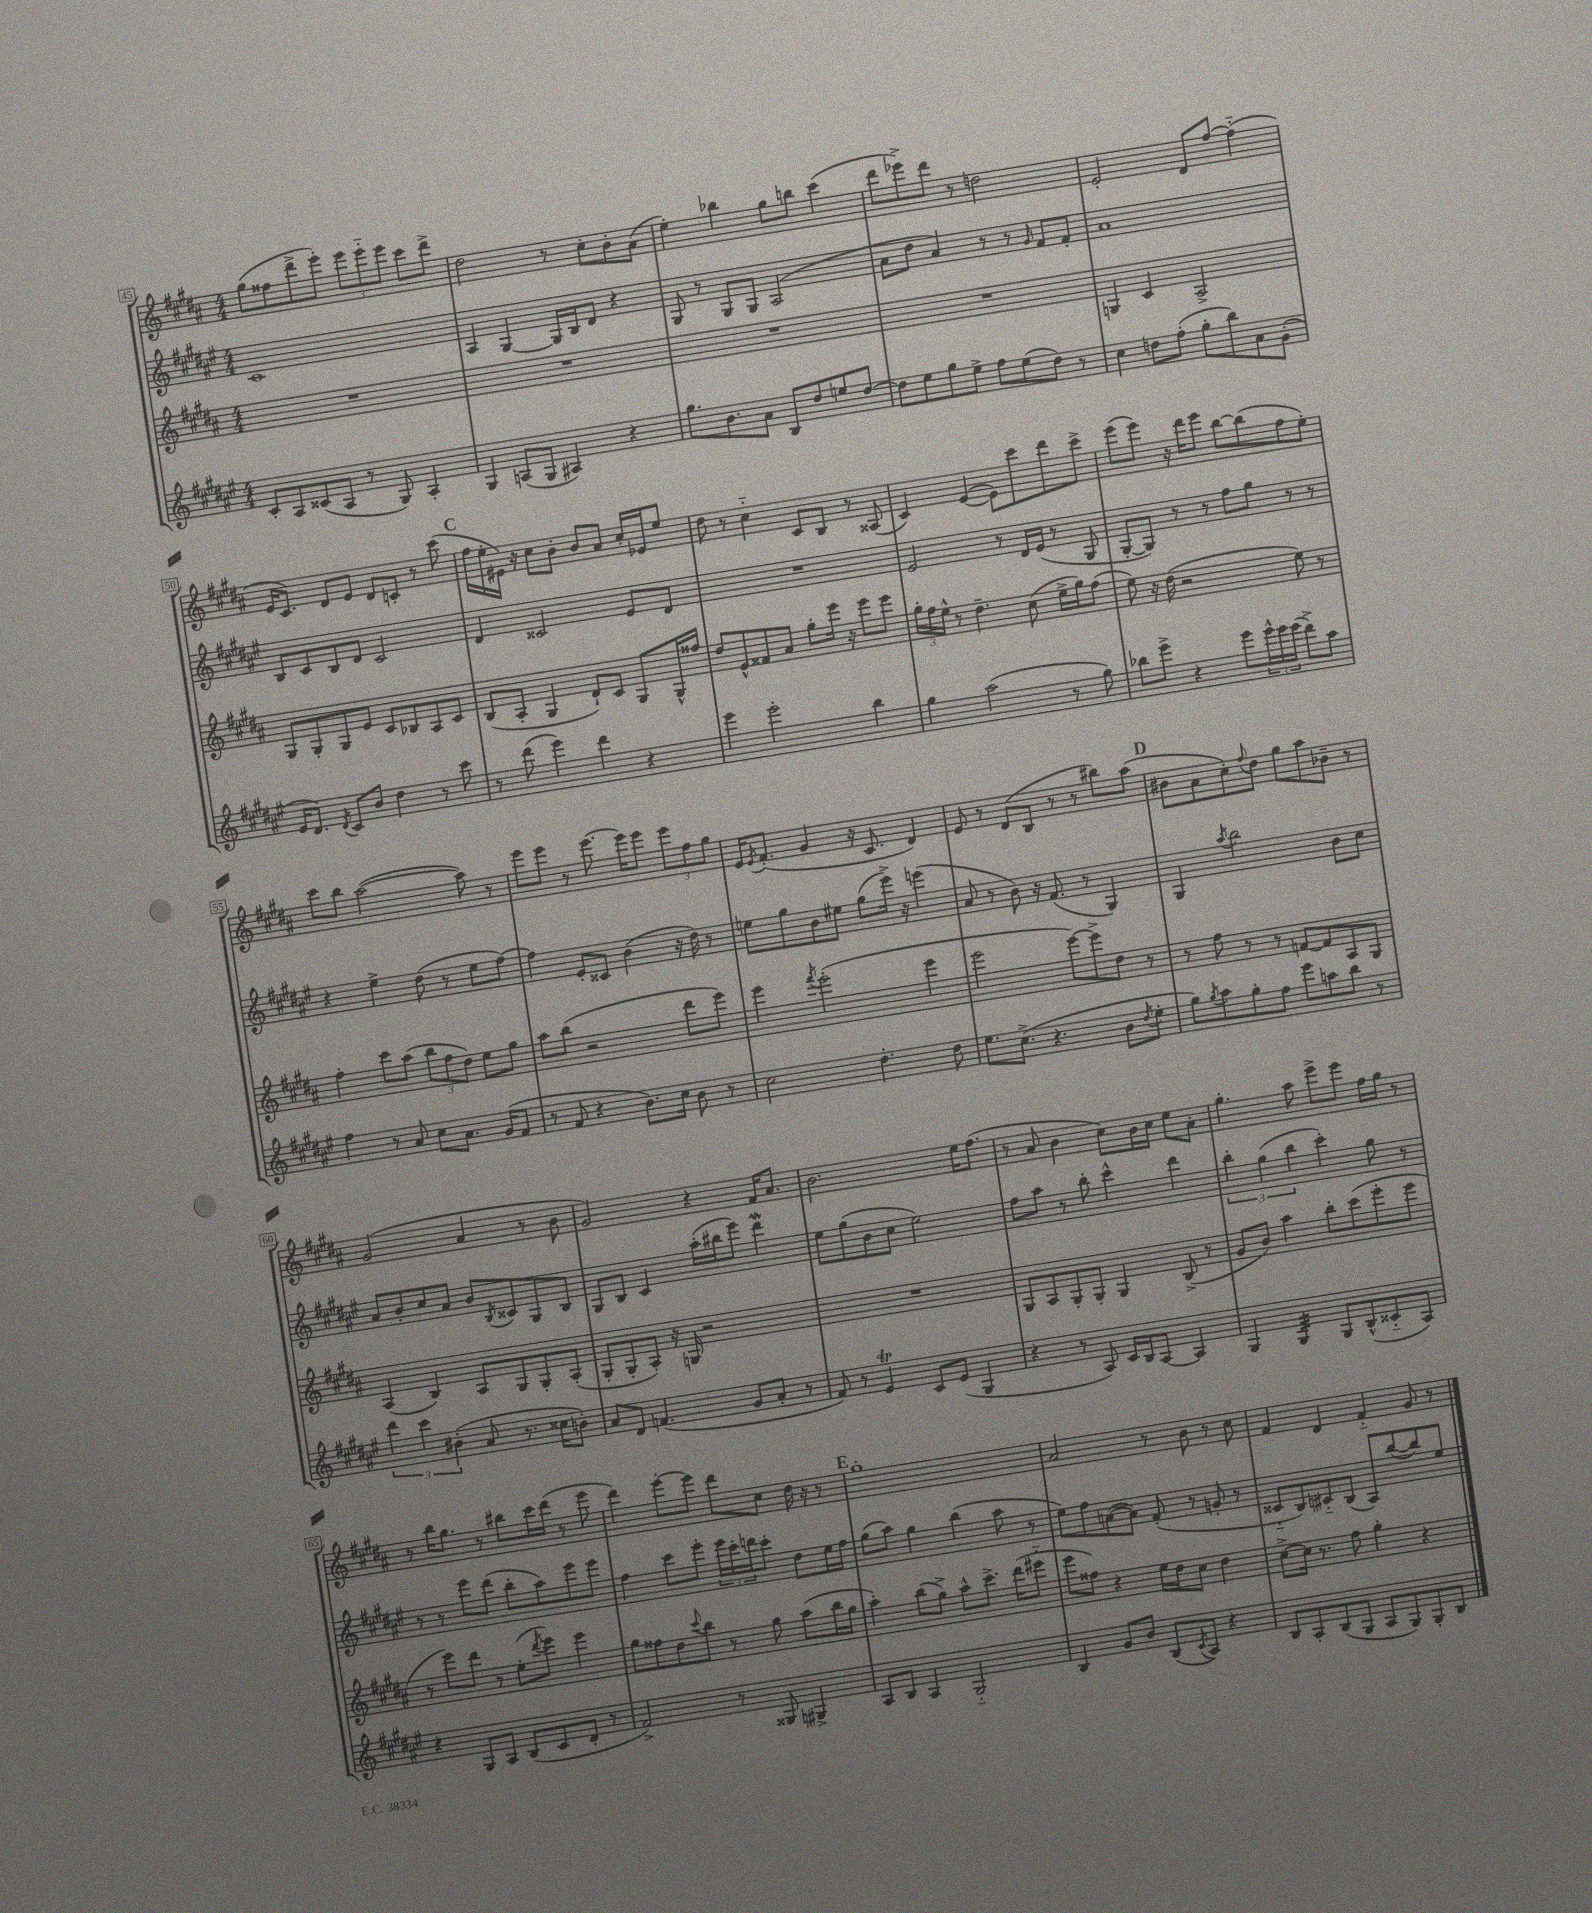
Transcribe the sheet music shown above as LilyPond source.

<<
\new StaffGroup <<
\new Staff = "s0" {
    \clef treble \key b \major \numericTimeSignature \time 4/4
    gis''8( fisis''8 dis'''8-> e'''8-.) \tuplet 3/2 { e'''8 e'''8-_ e'''8 } cis'''8 dis'''8-> |
    dis''2 r8 cis''8-. b'8-. ais'8( |
    e''4-.) bes''4 gis''8 b''8 cis'''4( |
    dis'''8 ees'''8->) dis'''8 r8 d''2 |
    e'2-. dis'8 fis''8~ fis''4-_( |
    e'16 cis'8.) dis'8 e'8 dis'8 c'8-. r8 cis'''8( |
    \mark \markup { \bold "C" } fis''16 e''16-. eis'16) r16 cis''8 b'8-. b'8 ais'8 cis''16-. ees'16 e''8 |
    dis''8 r8 cis''4-_ cis'8 b8 r8 aisis8( |
    cis'4) e'4~( e'8) cis'''8 dis'''8 cis'''8-> |
    e'''8( e'''8) r16 dis'''16 e'''8 b''8~ b''8( fis''8 e''8-.) |
    cis'''8 b''8 ais''2~( ais''8) r8 |
    e'''8 e'''8 r8 e'''8.~ e'''16 e'''8 \tuplet 3/2 { e'''8 fis''8 gis''8 } |
    e'16 \acciaccatura { e'8 } fis'8.-.( gis'4 r16 cis'8. dis'4) |
    e'8 r8 dis'8( b8 r8 r8 bis''8) ais''8( |
    \mark \markup { \bold "D" } bis'8 ais'8 cis''8-.) \appoggiatura { fis''8 } dis''8 gis''8 ais''8 bes'8-- r8 |
    gis'2( ais'4 r8 b'8 |
    gis'2) r4 fis'16 ais'8. |
    b'2. e''16 fis''8.( |
    r8 ais'8 b'4 cis''8) b'16 cis''16 e''8 ais'8-. |
    gis''4.-. ais''8 e'''8-> e'''8 fis''16 gis''16 r8 |
    r8 b''16 gis''8. r8 bis''8 cis'''16 dis'''16( r8 e'''8 |
    dis'''4) e'''8~-. e'''8 dis'''8 cis''8 dis''16 r16 r8 |
    \mark \markup { \bold "E" } gis''1-. |
    ais'2 r8 b'8 r8 cis''8 |
    fis'4 dis'4 fis'4-_ gis'8 r8 \bar "|." |
}
\new Staff = "s1" {
    \clef treble \key fis \major \numericTimeSignature \time 4/4
    cis'1 |
    ais4 gis4~ gis16 b16 dis'8 r4 |
    gis8 r8 gis8 gis8 ais2( |
    ais'8 dis''8 ais'4) r8 r8 \grace { gis'16 } fis'8 fis'8-. |
    ais'1 |
    b8 cis'8 b8 dis'8 cis'2 |
    \mark \markup { \bold "C" } dis'4 cisis'2 eis'8 dis'8 |
    R1 |
    eis'2 r8 dis'16 eis'16( r8 gis8 |
    gis8~-. gis8) r8 r8 fis''8 gis''8 r8 r8 |
    r4 eis''4-> dis''8( r8 eis''8 fis''8~) |
    fis''4 eis'8-. cisis'8 b'4( r16 dis''16) r8 |
    e''8 gis''8 b'8 eis''8 gis''8( eis'''16->) r16 e'''4( |
    ais'8 r8 b'8) r16 fis'8.( r8 gis4) |
    \mark \markup { \bold "D" } gis4 \acciaccatura { ais''8 } b''2 b'8 cis''8 |
    ais'8 b'8-. cis''8 ais'8 b'8 \acciaccatura { b8 } cisis'8 gis8 b8 |
    gis8 b8 cis'4 ais''16-.( bis''16 eis'''8) dis'''4\mordent |
    eis''8 gis''8( b'8 cis''8 eis''2) |
    fis''8 ais''8 r8 b''8-. cis'''4-^ dis'''4 |
    \tuplet 3/2 { b''4-. gis''4( b''4 } cis'''4-.) gis''8 r8 |
    r8 r8 eis'''8 dis'''8( b''8-. ais''8) eis'''8 eis'''8 |
    fis''4 cis'''8 eis'''8-. \tuplet 3/2 { eis'''16 cis'''16-. d'''16 } cis'''8-. dis''8 eis''16 fis''16 |
    \mark \markup { \bold "E" } gis''8( ais''8) gis''4 b''4( ais''8 r8 |
    eis''8) fis''8 a'8~( a'8) fis'8-.( r8 g'8-. r8 |
    cisis'8-_ b8) cis'8-_ b8( ais8) b''8~( b''8) eis''8 \bar "|." |
}
\new Staff = "s2" {
    \clef treble \key b \major \numericTimeSignature \time 4/4
    R1 |
    R1 |
    R1 |
    R1 |
    g4 cis'4 ais2-> |
    gis8 gis8-. gis8 e'8 cis'8 bes8 ais8 cis'8 |
    \mark \markup { \bold "C" } b8( ais8-. gis4 dis'8-!) cis'8 gis8 gis16-^ fisis''16 |
    dis''8 e'8-^ fisis'8 ais'8 gis''8-. e'''16 r16 e'''8 e'''8 |
    \tuplet 3/2 { gis''16-. fis''16 e''16-^ } r8 dis''4.-- cis''8( e''16-> gis''16) fis''8( |
    e''8) r16 dis''16( r2 e''8) r8 |
    fis''4-. cis'''8 ais''8( \tuplet 3/2 { b''8 fis''8 dis''8) } e''8 gis''8 |
    ais''8 b''8( r2 dis'''8 e'''8) |
    e'''4 \acciaccatura { fis'''8 } e'''2-.( e'''4 |
    e'''2 e'''8~) e'''8-> dis''8 r8 |
    \mark \markup { \bold "D" } r8 fis''8 r8 r8 f'8~ f'8 ais8 gis8 |
    ais4( b4) ais8 gis8 gis8-. ais8-.( |
    gis8-. gis8-. ais8-.) r16 g16 r2 |
    R1 |
    gis8 ais8 gis8-. gis8-. gis4 b8->( r8 |
    gis'8 b'8) ais''4 b''8-. cis'''8( e'''8-. e'''8 |
    r8 e'''8) dis'''8 r8 e''8-.( \acciaccatura { dis'''8 } e'''8) e'''4 |
    gis''8 fisis''8 dis''8 \appoggiatura { cis'''8 } b''8 r8 gis''8 ais''8( b''16 gis''16 |
    \mark \markup { \bold "E" } ais''4-.) b''8( gis''8->) ais''8-^ cis'''8.-> dis'''16( eis'''8-_ |
    e'''8 fisis''8) r4 e''16 dis''16 cis''8 dis''4 |
    cis''8~-> cis''16 r8. fis''8 gis''4-. r4 \bar "|." |
}
\new Staff = "s3" {
    \clef treble \key fis \major \numericTimeSignature \time 4/4
    cis'8-. ais8 cisis'8( ais8 r8 gis8) ais4-. |
    gis4 a8( gis8 ais4) r4 |
    gis''8. b'8. ais'8 b8 dis''8 e''8 dis''8~ |
    dis''8 eis''8 gis''8 eis''8-> fis''8 eis''8( dis''8) r8 |
    cis''4 d''8 fis''8-.( gis''8-. b''8) ais'8 gis'8-.( |
    eis'16 dis'8.) \acciaccatura { dis'8 } cis'8 b'8 dis''4 r8 cis'''8 |
    \mark \markup { \bold "C" } r8 dis'''8( eis'''4) dis'''4 r4 |
    eis'''4 eis'''2-. b''4 |
    gis''4 ais''2( r8 gis''8) |
    bes''8 eis'''8-> r4 eis'''8 \tuplet 3/2 { eis'''16-^ eis'''16 eis'''16( } dis'''8->) ais''8 |
    fis''4 r8 ais'8 cis''8 ais'8. gis'16( fis'8 |
    r8 fis'8 r4 b'8.) cis''16 b'8 r8 |
    cis''2 dis''4.-. dis''8 |
    eis''8. cis''8.->( r4. b'8 \acciaccatura { dis''8 } eis''8-. |
    \mark \markup { \bold "D" } gis''8) \acciaccatura { gis''8 } ais''8 gis''8-. fis''8 eis'''8 a''8 b''8 r8 |
    \tuplet 3/2 { dis'''4 cis'''4 bis'4-.( } ais'8 r8. cisis''16 b'8-.) |
    ais'8 dis'8 f'4.( gis'8 ais'8-. r8 |
    fis'8) r8 eis'4\trill cis'8 eis'8( gis4 |
    r4 r8 ais8) cis'16 b16 ais8~ ais4 |
    gis4 gis4:32 gis8 b8-^( cisis'8-_ ais8) |
    r4 gis8 ais8 b8( cis'8 dis'8-. r8 |
    fis'2->) r8 gisis8 gis4-> |
    \mark \markup { \bold "E" } ais8 b8 ais4 gis2-_ |
    b4 gis'8 b'8 b8( \acciaccatura { cis'8 } ais8) r4 |
    b8 ais8-. b8( gis8 ais8 gis8) gis8-. b8 \bar "|." |
}
>>
>>
\layout { \context { \Score currentBarNumber = #45 \override BarNumber.stencil = #(make-stencil-boxer 0.1 0.3 ly:text-interface::print) } }
